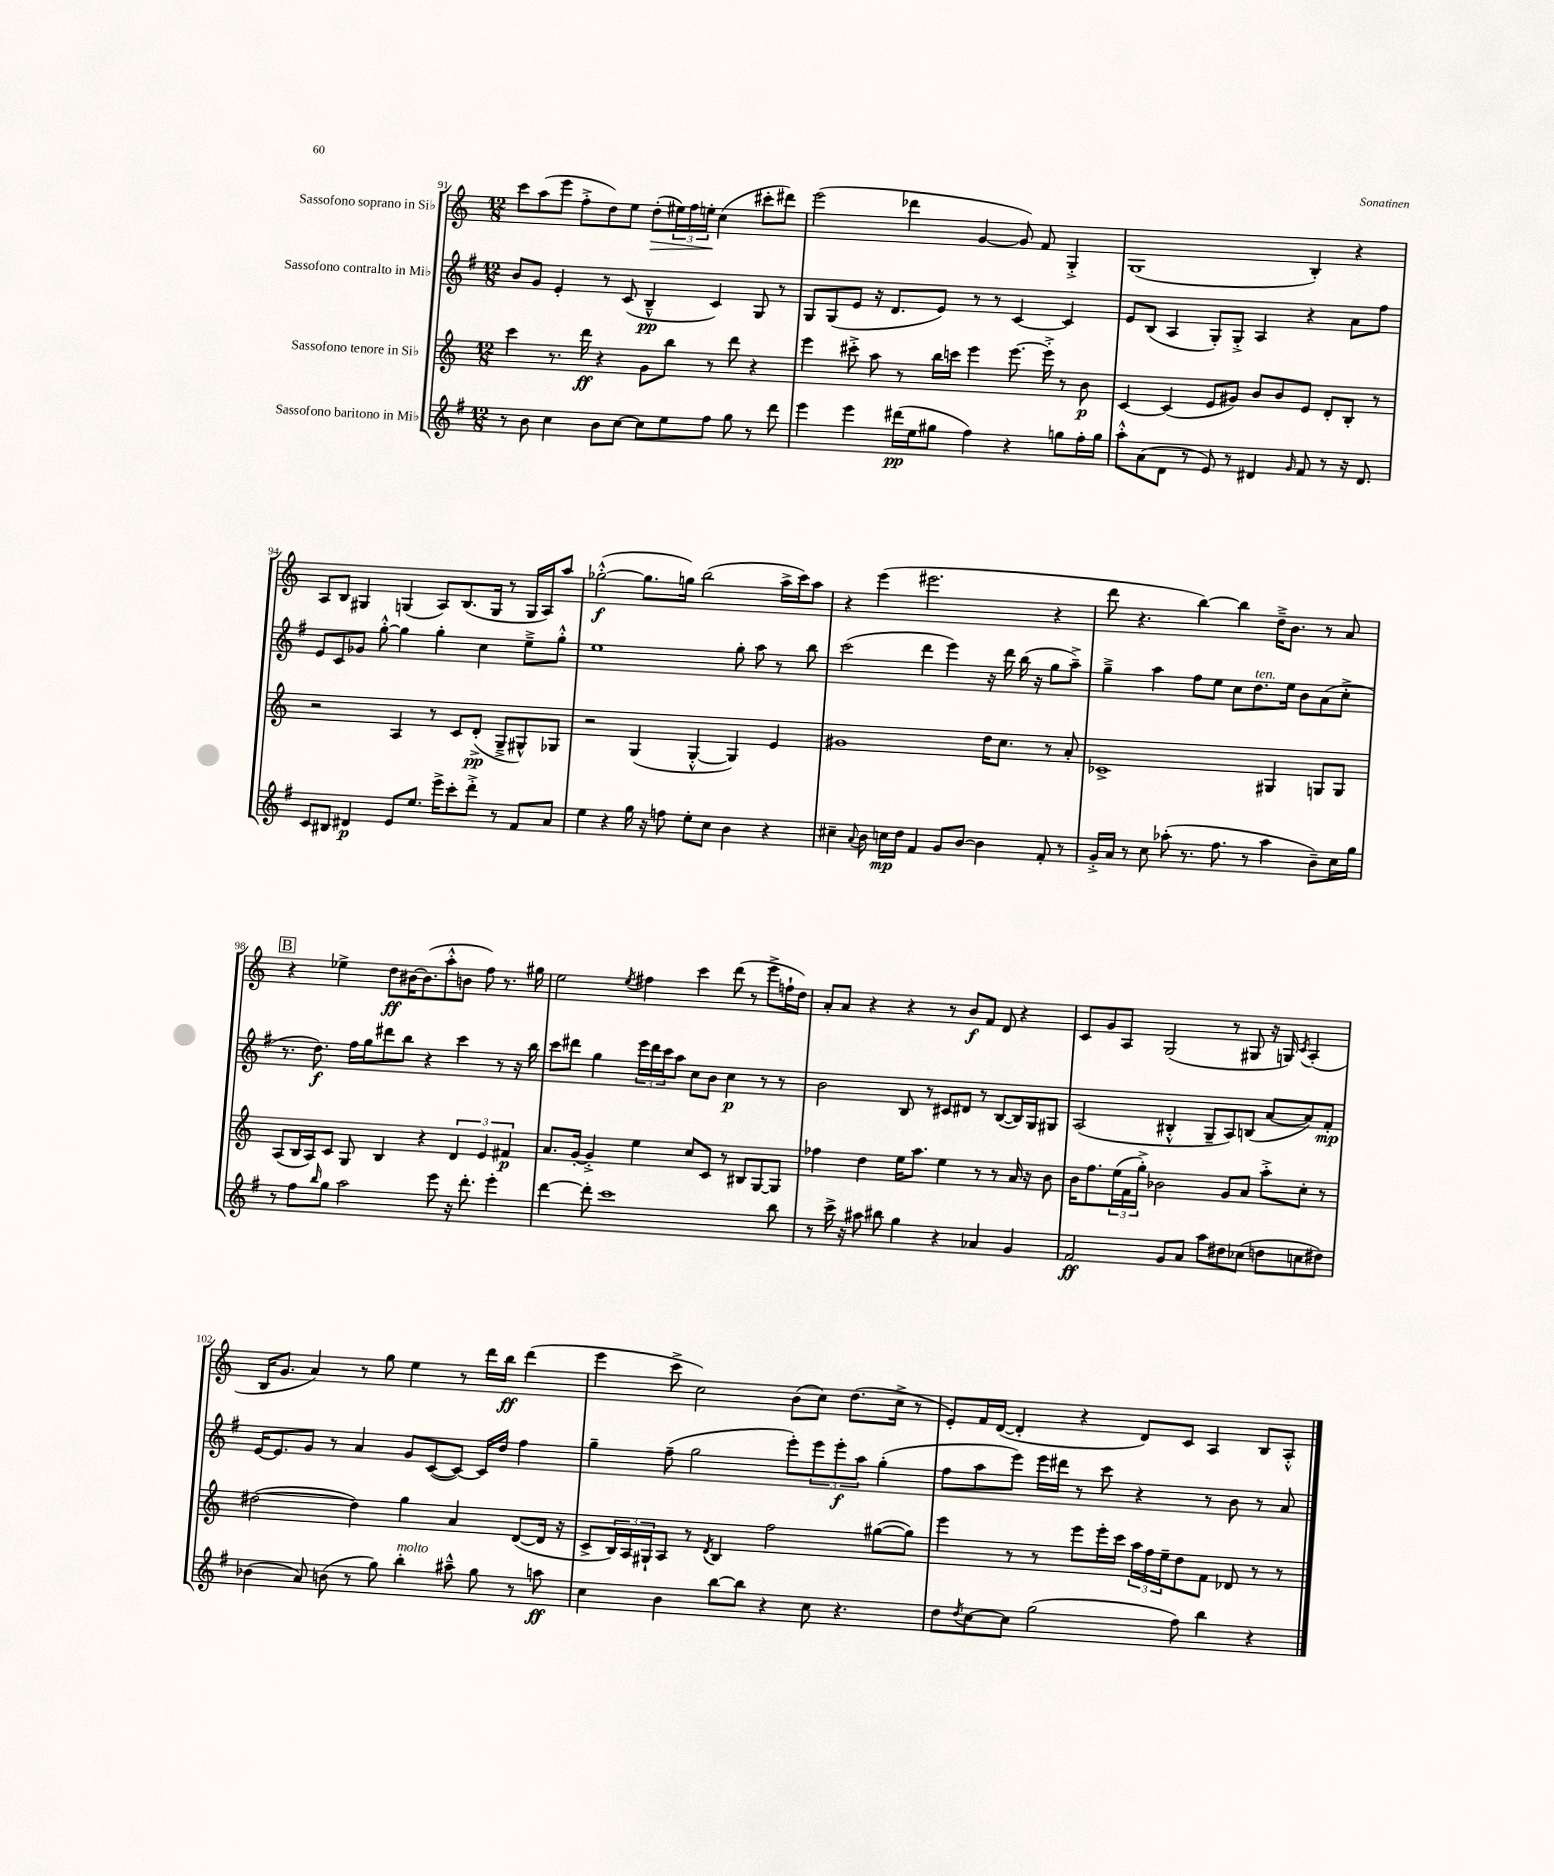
<<
\new StaffGroup <<
\new Staff = "s0" \with { instrumentName = "Sassofono soprano in Sib" } {
    \clef treble \key c \major \numericTimeSignature \time 12/8
    c'''8 a''8( e'''8 f''8-.-> d''8) e''8 d''8-.\>( \tuplet 3/2 { eis''16) f''16 e''16-.\! } c''4( cis'''8-. dis'''8) |
    e'''2( des'''4 g'4~ g'8) f'8 g4-.-> |
    g1( b4-.) r4 |
    a8 b8 gis4 g4( a8) b8.( g16 r8 g16 a16) a''8 |
    ges''2~-.-^\f( ges''8. g''16) b''2( a''16-> c'''16) a''8 |
    r4 e'''4( eis'''2. r4 |
    d'''8 r4. b''4~) b''4 d''16---> b'8. r8 a'8 |
    \mark \markup { \box "B" } r4 ees''4-> d''8\ff bis'16~ bis'8.( a''8-.-^ b'8 f''8) r8. gis''16 |
    e''2 \acciaccatura { e''8 } fis''4 c'''4 d'''8( r8 e'''8-> f''16-! d''16) |
    a'8-. a'8 r4 r4 r8 b'8\f f'8 d'8 r4 |
    c'8 g'8 a8 g2( r8 gis8 r16 g16) \acciaccatura { c'8 } a4-.( |
    b16 g'8. a'4) r8 g''8 e''4 r8 d'''16 b''16\ff d'''4( |
    e'''4 c'''8-> c''2) b'8( c''8) d''8.( c''16-> r8 |
    e'8-.) f'16 d'16~( d'4-. r4 d'8) c'8 a4 b8 a8-.-^ \bar "|." |
}
\new Staff = "s1" \with { instrumentName = "Sassofono contralto in Mib" } {
    \clef treble \key g \major \numericTimeSignature \time 12/8
    b'8 g'8 e'4-. r8 c'8( b4---^\pp c'4) g8 r8 |
    g8 g8( e'8 r16 d'8. e'8) r8 r8 c'4~ c'4 |
    e'8 b8( a4 g8-.) g8-.-> a4 r4 a'8 fis''8 |
    e'8 c'8 ges'8 g''8~-.-^ g''4 g''4-. c''4 e''8---> g''8-.-^ |
    e''1 g''8-. a''8 r8 b''8 |
    c'''2( d'''4 e'''4) r16 d'''16 b''16( r16 g''8 a''8--->) |
    g''4---> a''4 fis''8 e''8 c''8 d''8.^\markup { \italic "ten." } e''16 b'8 a'8( c''8-.-> |
    \mark \markup { \box "B" } r8. d''8.\f) fis''16 g''16 dis'''8 b''8 r4 c'''4 r8 r16 b''16 |
    c'''8 dis'''8 g''4 \tuplet 3/2 { e'''16 dis'''16 c'''16 } a''8 c''8 b'8 c''4\p r8 r8 |
    b'2 b8 r8 cis'8 dis'8 r8 b8~( b16) g16 gis8 |
    a2( bis4-.-^ g8-- a8) b8( a'8~ a'8) fis'8-.\mp |
    e'16~ e'8. g'8 r8 a'4 g'8 c'8~( c'8~) c'16 d''16 fis''4 |
    g''4-- fis''8--( g''2 e'''8-.) \tuplet 3/2 { e'''8 e'''8-.\f a''8 } g''4-.( |
    fis''8 a''8 e'''8) e'''16 dis'''16 r8 c'''8 r4 r8 b'8 r8 a'8 \bar "|." |
}
\new Staff = "s2" \with { instrumentName = "Sassofono tenore in Sib" } {
    \clef treble \key c \major \numericTimeSignature \time 12/8
    c'''4 r8. d'''16\ff r4 g'8 b''8 r8 d'''8 r4 |
    e'''4 cis'''8-.-> a''8 r8 b''16 c'''16 e'''4 e'''8.~ e'''16-.-> r8 b'8\p |
    c'4~ c'4( e'8 gis'8) b'8 b'8 e'8 d'8-. b8-. r8 |
    r2 a4 r8 c'8 d'8-.->\pp( g8---> gis8-^) ges8 |
    r2 g4( g4~-.-^ g4) e'4 |
    gis'1 d''16 c''8. r8 a'8-. |
    ces'1-> gis4 g8 g8 |
    \mark \markup { \box "B" } a8( b16 a16) c'8 g8 b4 r4 \tuplet 3/2 { d'4 e'4 fis'4\p } |
    a'8. g'16~-. g'4-.-> e''4 c''8 c'8 r8 bis8 g8~ g8 |
    fes''4 d''4 e''16 a''8. e''4 r8 r8 a'16 r16 b'8 |
    b'16 f''8. \tuplet 3/2 { e''16( f'16 g''16-.->) } bes'2 g'8 a'8 a''8-.-> c''8-. r8 |
    dis''2~( dis''4) g''4 a'4 d'8~( d'16 r16 |
    c'8-> \tuplet 3/2 { b16) a16 gis16-! } a8 r8 \acciaccatura { d'8 } b4 f''2 gis''8~( gis''8) |
    e'''4 r8 r8 e'''8 e'''16-. c'''16 \tuplet 3/2 { a''16 f''16 e''16-- } d''8 f'8 des'8 r8 r8 \bar "|." |
}
\new Staff = "s3" \with { instrumentName = "Sassofono baritono in Mib" } {
    \clef treble \key g \major \numericTimeSignature \time 12/8
    r8 b'8 c''4 b'8 c''8~ c''8 e''8 fis''8 g''8 r8 d'''8 |
    e'''4 e'''4 dis'''16\pp( e''16 gis''8 fis''4) r4 g''8 fis''16-. g''16 |
    a''8-.-^ a'8( d'8 r8 e'8) r8 dis'4 \grace { g'16 } fis'8 r8 r16 dis'8. |
    c'8 bis8 dis'4\p e'8 e''8. e'''16-> c'''8-. d'''8-.-> r8 fis'8 a'8 |
    e''4 r4 g''16 r16 f''8 e''8-. c''8 b'4 r4 |
    cis''4-- \appoggiatura { a'8 } b'8 c''16\mp d''16 fis'4 g'8 b'8~ b'4 fis'8-. r8 |
    g'16-.-> a'16 r8 c''8 aes''8-.( r8. fis''8. r8 aes''4 b'8--) c''16 g''16 |
    \mark \markup { \box "B" } r8 fis''8 \grace { b''16 } g''8 a''2 e'''8 r16 d'''8.-. e'''4-. |
    d'''4~ d'''8-. c'''1 b''8 |
    r8 c'''16-> r16 ais''8 bis''8 g''4 r4 aes'4 g'4 |
    fis'2\ff g'8 a'8 a''8 dis''8 ces''8( d''8 c''8 dis''8) |
    bes'4( a'8) b'8( r8 g''8) b''4-.^\markup { \italic "molto" } ais''8---^ g''8 r8 a''8\ff |
    c''4 b'4 b''8~ b''8 r4 c''8 r4. |
    d''8 \acciaccatura { d''8 } c''8~ c''8 g''2( fis''8) b''4 r4 \bar "|." |
}
>>
>>
\layout { \context { \Score currentBarNumber = #91 } }
